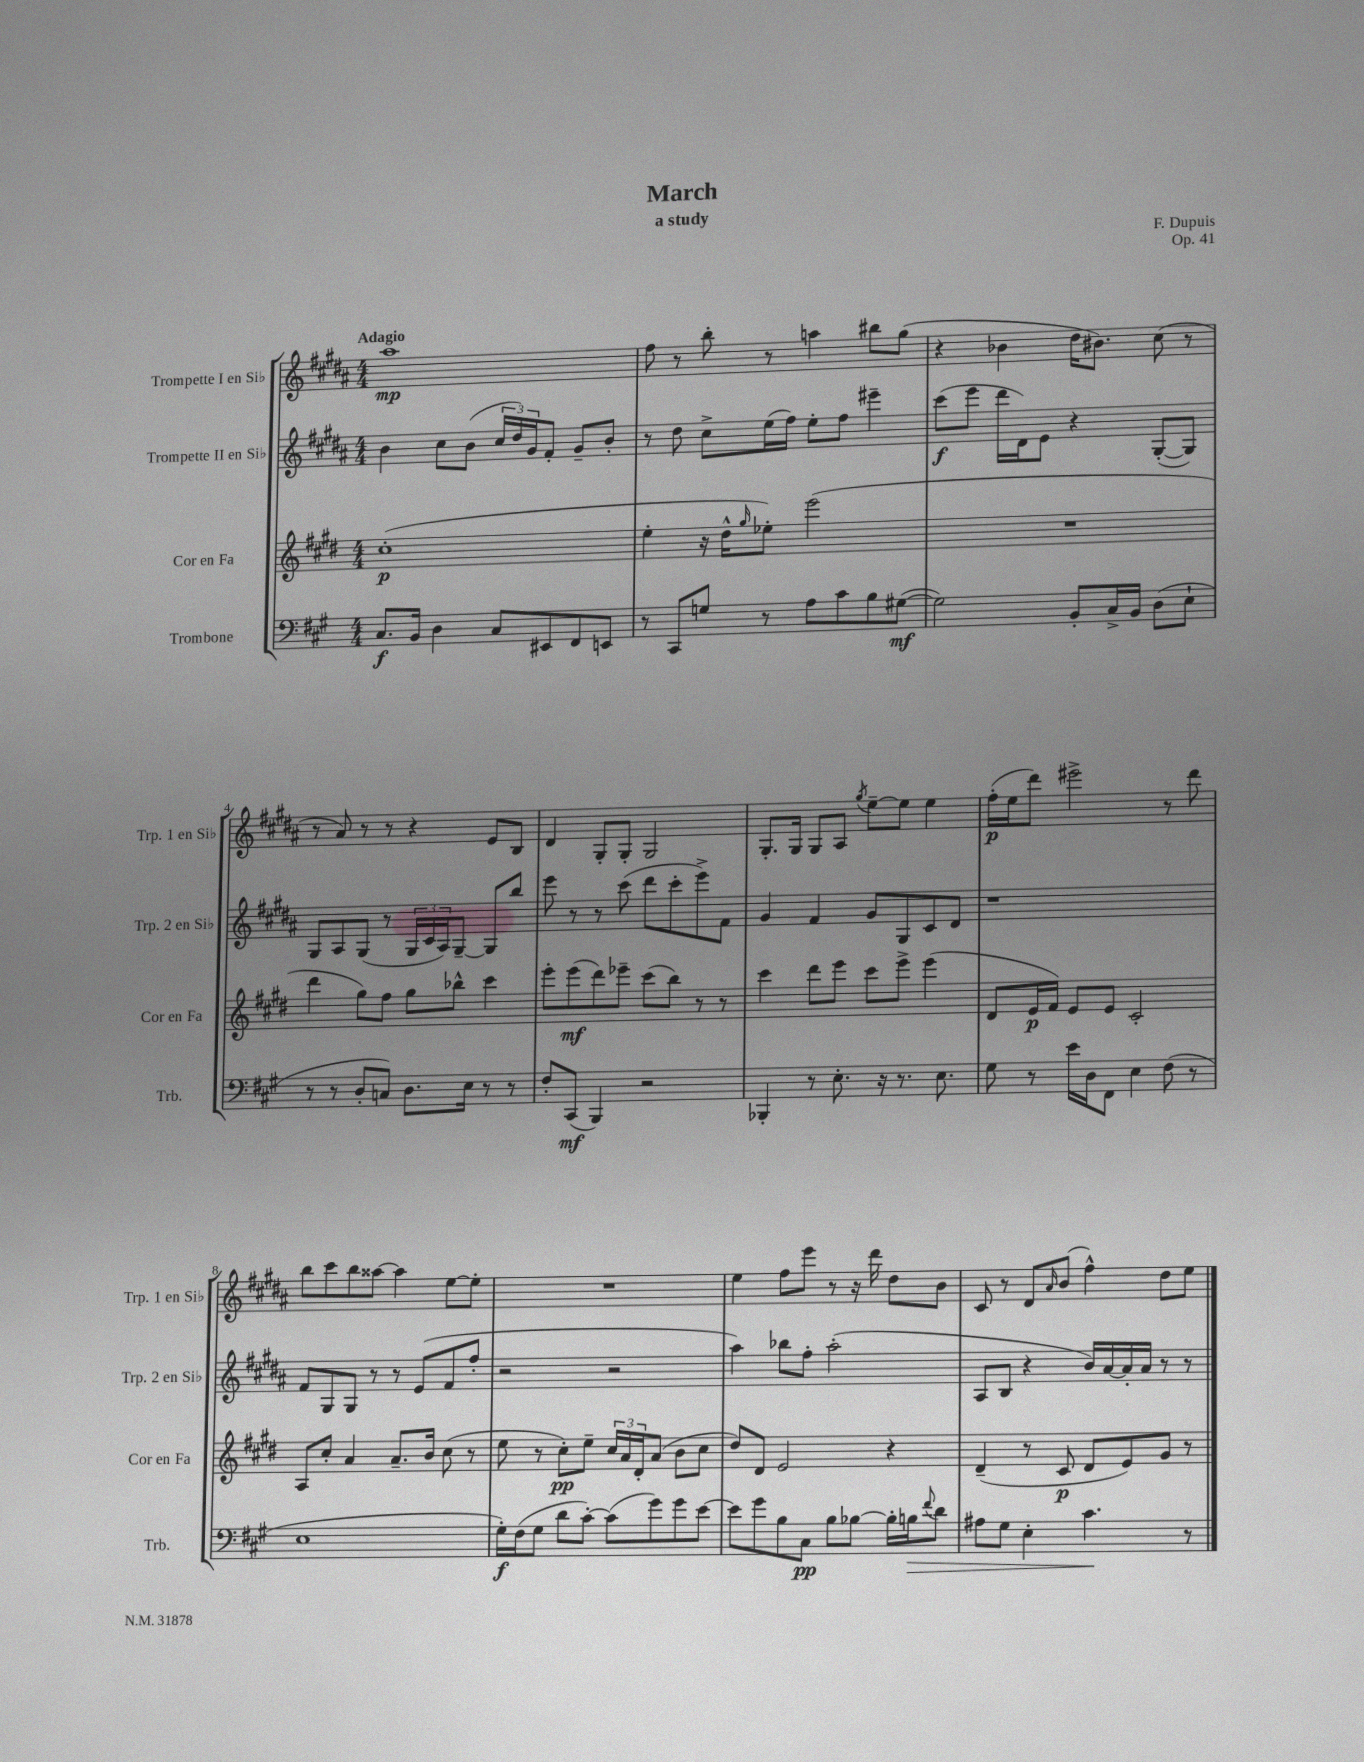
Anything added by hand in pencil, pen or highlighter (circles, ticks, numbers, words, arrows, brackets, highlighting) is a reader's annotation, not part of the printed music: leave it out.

**kern	**kern	**kern	**kern
*staff4	*staff3	*staff2	*staff1
*clefF4	*clefG2	*clefG2	*clefG2
*k[f#c#g#]	*k[f#c#g#d#]	*k[f#c#g#d#a#]	*k[f#c#g#d#a#]
*M4/4	*M4/4	*M4/4	*M4/4
8.C#	(1cc#'	4b	1aa#
16BB	.	.	.
4D	.	8cc#	.
.	.	(8b	.
8C#	.	24cc#	.
.	.	24dd#)	.
.	.	24g#	.
8EE#	.	8f#'	.
8FF#	.	8g#~	.
8EE	.	8b'	.
=	=	=	=
8r	4ee'	8r	8ff#
8CC#	.	8dd#	8r
8G	16r	8cc#^	8bb'
.	16dd#^^	.	.
.	16qqgg#	.	.
8r	8ee-')	(16ee	8r
.	.	16ff#)	.
8A	(2eee	8ee'	4aa
8c#	.	8ff#	.
8B	.	4eee#~	8bb#
([8G#	.	.	(8gg#
=	=	=	=
2G#])	1r	(8ccc#	4r
.	.	8eee	.
.	.	16ddd#	4b-
.	.	16d#)	.
.	.	8e	.
8BB'	.	4r	16dd#
.	.	.	8.b#)
16C#^	.	.	.
16BB	.	.	.
(8D	.	([8G#'	(8cc#
8E`	.	8G#])	8r
=	=	=	=
8r	4ddd#	8G#	8r
8r	.	8A#	8a#)
8D'	8gg#)	(8G#	8r
8C)	8ff#	8r	8r
8.D	8gg#	24G#	4r
.	.	24c#	.
.	.	24A#)	.
.	8bb-^^	[8G#~	.
16E	.	.	.
8r	4ccc#	8G#]	8e
8r	.	8bb	8B
=	=	=	=
8F#'	8eee'	8eee	4d#
(8CC#	(8eee	8r	.
4BBB)	8ddd#)	8r	8G#'
.	8eee-~	(8ccc#	8G#'
2r	(8ccc#	8ddd#	2G#
.	8bb)	8ccc#'	.
.	8r	8eee^)	.
.	8r	8f#	.
=	=	=	=
4BBB-'	4ccc#	4g#	8.G#'
.	.	.	16G#
8r	8ddd#	4f#	8G#
8.E'	8eee	.	8A#
.	.	.	8qgg#
.	8ccc#	8g#	[8ee~
16r	.	.	.
8.r	8eee^	8G#	8ee]
.	(4eee	8c#	4ee
8.E	.	.	.
.	.	8d#	.
=	=	=	=
8G#	8d#	1r	(16ff#'
.	.	.	16ee
8r	16e	.	8ddd#)
.	16f#)	.	.
16e	8e	.	2eee#^
16D	.	.	.
8FF#	8e	.	.
4E	2c#'	.	.
(8F#	.	.	8r
8r	.	.	8ddd#
=	=	=	=
1E	8A	8f#	8bb
.	8cc#'	8G#	8ccc#
.	4a	8G#	8bb
.	.	8r	[8aa##
.	8.a~	8r	4aa##]
.	.	(8e	.
.	16b	.	.
.	(8cc#	8f#	[8ee
.	8r	8ff#'	8ee']
=	=	=	=
16G#')	8ee	2r	1r
(16F#	.	.	.
8G#	8r	.	.
8d	8cc#')	.	.
[8c#')	8ee~	.	.
(8c#]	24cc#	2r	.
.	24a	.	.
.	24d#'	.	.
8g#)	(8a	.	.
8g#	8b	.	.
[8e	8cc#	.	.
=	=	=	=
8e]	8dd#)	4aa#)	4ee
8g#	8d#	.	.
8B	2e	8bb-	8ff#
8C#	.	8ff#'	8eee
8B	.	(2aa#'	8r
[8B-	.	.	16r
.	.	.	16ddd#
16B-']	4r	.	8dd#
16B	.	.	.
8qqf#	.	.	.
8d	.	.	8b
=	=	=	=
8A#	(4d#~	8A#	8c#
8G#	.	8B	8r
4E'	8r	4r	8d#
.	.	.	16qqa#
.	8c#	.	(8b
4.c#	8d#	16b)	4ff#^^)
.	.	[16a#	.
.	8e)	16a#']	.
.	.	16a#	.
.	8g#	8r	8dd#
8r	8r	8r	8ee
==	==	==	==
*-	*-	*-	*-
